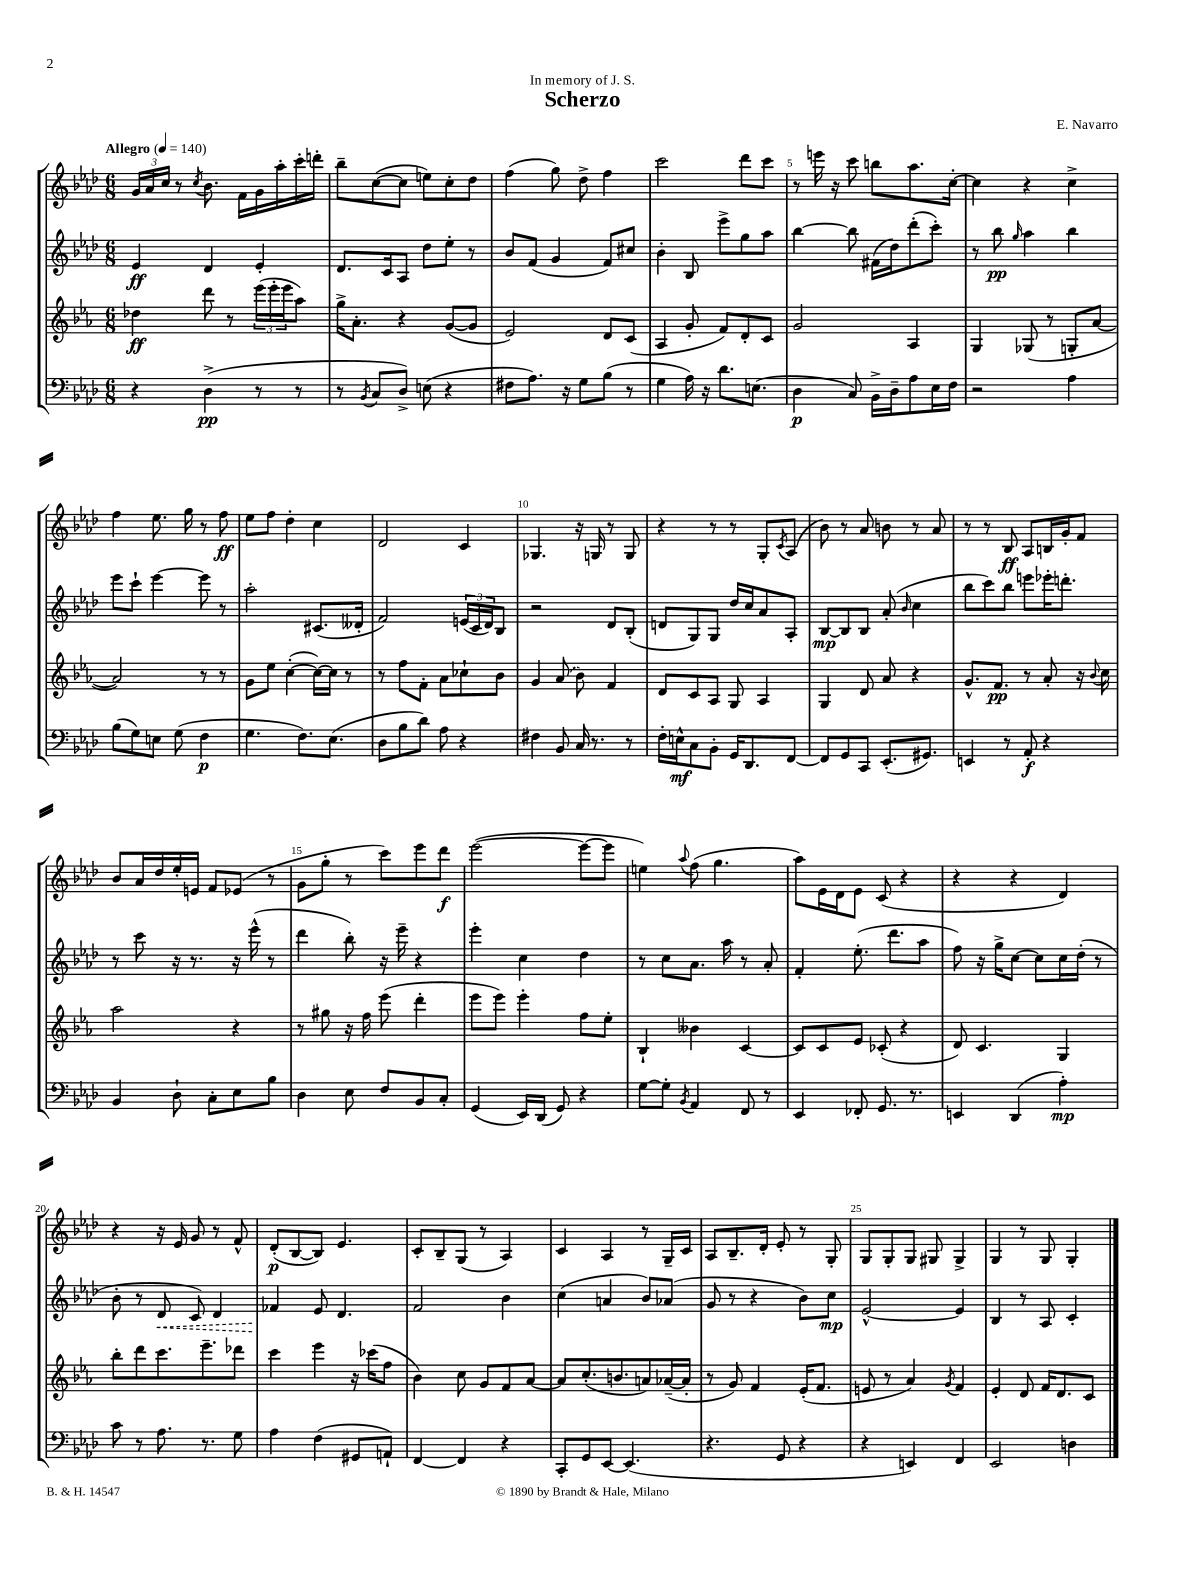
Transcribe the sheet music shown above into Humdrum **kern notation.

**kern	**kern	**kern	**kern
*staff4	*staff3	*staff2	*staff1
*clefF4	*clefG2	*clefG2	*clefG2
*k[b-e-a-d-]	*k[b-e-a-]	*k[b-e-a-d-]	*k[b-e-a-d-]
*M6/8	*M6/8	*M6/8	*M6/8
*MM140	*MM140	*MM140	*MM140
4r	4dd-	4e-	24g
.	.	.	24a-
.	.	.	24cc
.	.	.	8r
.	.	.	8qcc
(4D-^	8ddd	4d-	8.b-
.	8r	.	.
.	.	.	16f
8r	(24eee-	4e-'	16g
.	24eee-'	.	.
.	.	.	16aa-'
.	24eee-	.	.
8r	8aa-)	.	16ccc'
.	.	.	16ddd'
=	=	=	=
8r	16gg^	8.d-	8bb-~
.	8.a-'	.	.
8qBB-	.	.	.
8C	.	.	([8cc
.	.	16c	.
8D-^)	4r	8A-	8cc]
(8E	.	8dd-	8ee)
4r	([8g	8ee-'	8cc'
.	8g]	8r	8dd-
=	=	=	=
8F#	2e-)	8b-	(4ff
8.A-)	.	(8f	.
.	.	4g	8gg)
16r	.	.	.
8G	.	.	8dd-^
(8B-	8d	8f)	4ff
8r	(8c	8cc#	.
=	=	=	=
4G	4A-	4b-'	2ccc
16A-)	8g'	8B-	.
16r	.	.	.
8.d-	8f)	8eee-^	.
.	8d'	8gg	8ddd-
(8.E	.	.	.
.	8c	8aa-	8ccc
=	=	=	=
4D-	2g	[4bb-	8r
.	.	.	16eee
.	.	.	16r
8C)	.	8bb-]	8ccc
16BB-^	.	(16f#	8bb
16D-~	.	16dd-)	.
8A-	4A-	(8ddd-'	8.aa-
16E-	.	8ccc')	.
16F	.	.	[16cc'
=	=	=	=
2r	4G	8r	4cc]
.	.	8bb-	.
.	.	16qqgg	.
.	(8G-	4aa-	4r
.	8r	.	.
4A-	8G'	4bb-	4cc^
.	[8a-	.	.
=	=	=	=
(8B-	2a-])	8eee-	4ff
8G)	.	8ccc`	.
8E	.	[4eee-	8.ee-
(8G	.	.	.
.	.	.	16gg
4F	8r	8eee-]	8r
.	8r	8r	8ff
=	=	=	=
4.G	8g	2aa-'	8ee-
.	8ee-	.	8ff
.	([4cc'	.	4dd-'
8.F)	.	.	.
.	16cc_)	(8.c#	4cc
(8.E-	16cc]	.	.
.	8r	.	.
.	.	16d--'	.
=	=	=	=
8D-	8r	2f)	2d-
8B-	8ff	.	.
8d-)	8f'	.	.
8A-	8a-	.	.
4r	8cc-`	(24e	4c
.	.	24c	.
.	.	24d-)	.
.	8b-	8B-	.
=	=	=	=
4F#	4g	2r	4.G-
8BB-	(8a-	.	.
16C	8b-)	.	16r
8.r	.	.	16G
.	4f	8d-	8r
8r	.	(8B-'	8G
=	=	=	=
16F'	8d	8d	4r
16E^^	.	.	.
8C	8c	8G)	.
8BB-'	8A-	8G	8r
16GG	8G	16dd-	8r
8.DD-	.	16cc	.
.	4A-	8a-	8G'
.	.	.	8qc
[8FF	.	8A-'	(8A-
=	=	=	=
8FF]	4G	[8B-	8b-)
8GG	.	8B-]	8r
8CC	8d	8B-	8a-
(8.EE-'	8a-	(8a-'	8b
.	.	16qqb-	.
.	4r	4cc	8r
8.GG#)	.	.	.
.	.	.	8a-
=	=	=	=
4EE	8.g^^	8bb-	8r
.	.	8ccc)	8r
.	8.f	.	.
8r	.	8bb-	8B-
8AA-'	8r	8eee	8A-
4r	8a-'	16eee-'	16B
.	.	8.ddd'	16g'
.	16r	.	8f
.	8qqb-	.	.
.	16cc	.	.
=	=	=	=
4BB-	2aa-	8r	8b-
.	.	8ccc	16a-
.	.	.	16dd-
8D-`	.	16r	16ee-'
.	.	8.r	16e
8C'	.	.	8f
8E-	4r	16r	(8e-
.	.	(16eee-^^	.
8B-	.	8r	8r
=	=	=	=
4D-	8r	4ddd-	8g
.	8gg#	.	8gg'
8E-	16r	8bb-')	8r
.	16ff	.	.
8F	(8eee-	16r	8ccc)
.	.	16eee-~	.
8BB-	4ddd'	4r	8eee-
8C'	.	.	8ddd-
=	=	=	=
(4GG	8eee-	4eee-'	([2eee-
.	8eee-)	.	.
16EE-)	4eee-'	4cc	.
(16DD-	.	.	.
8GG)	.	.	.
4r	8ff	4dd-	8eee-_
.	8ee-'	.	8eee-]
=	=	=	=
[8G	4B-`	8r	4ee)
8G']	.	8cc	.
8qBB-	.	.	8qqaa-
4AA-	4b--	8.a-	(8ff
.	.	.	4.gg
.	.	16aa-	.
8FF	[4c	8r	.
8r	.	8a-'	.
=	=	=	=
4EE-	8c]	4f'	8aa-)
.	8c	.	16e-
.	.	.	16d-
8FF-'	8e-	(8.ee-'	8e-
8.GG	(8c-'	.	(8c
.	.	8.ddd-	.
.	4r	.	4r
8.r	.	.	.
.	.	8aa-	.
=	=	=	=
4EE	8d)	8ff)	4r
.	4.c	16r	.
.	.	16gg^	.
(4DD-	.	[8cc	4r
.	.	8cc]	.
4A-')	4G	16cc	4d-)
.	.	(16dd-'	.
.	.	8r	.
=	=	=	=
8c	8bb-'	8b-'	4r
8r	8ddd	8r	.
8.A-	8.ccc	8d-	16r
.	.	.	16e-
.	.	8c)	8g
8.r	8.eee-~	.	.
.	.	4d-	8r
8G	8ddd-	.	8f^^
=	=	=	=
4A-	4ccc	4f-	(8d-'
.	.	.	[8B-
(4F	4eee-	8e-	8B-])
.	.	4.d-	4.e-
8GG#	16r	.	.
.	(16ccc-	.	.
8AA`)	8ff	.	.
=	=	=	=
[4FF	4b-)	2f	8c'
.	.	.	8B-~
4FF]	8cc	.	(8G
.	8g	.	8r
4r	8f	4b-	4A-)
.	[8a-	.	.
=	=	=	=
8CC'	8a-]	(4cc	4c
8GG	(8.cc'	.	.
[8EE-	.	4a	4A-
.	8.b	.	.
(4.EE-]	.	.	.
.	8a)	8b-)	8r
.	([16a-~	(8a-	16G~
.	16a-']	.	16c
=	=	=	=
4.r	8r	8g	8A-
.	8g)	8r	8.B-~
.	4f	4r	.
.	.	.	16d-'
8GG	.	.	8e-'
4r	(16e-'	8b-)	8r
.	8.f	.	.
.	.	8cc	8G'
=	=	=	=
4r	8e	[2e-^^	8G
.	8r	.	8G'
4EE)	4a-)	.	8G
.	.	.	8G#
.	8qg	.	.
4FF	4f	4e-]	4G#^
=	=	=	=
2EE-	4e-'	4B-	4G
.	8d	8r	8r
.	16f	8A-	8G
.	8.d	.	.
4D	.	4c'	4G'
.	8c	.	.
==	==	==	==
*-	*-	*-	*-
